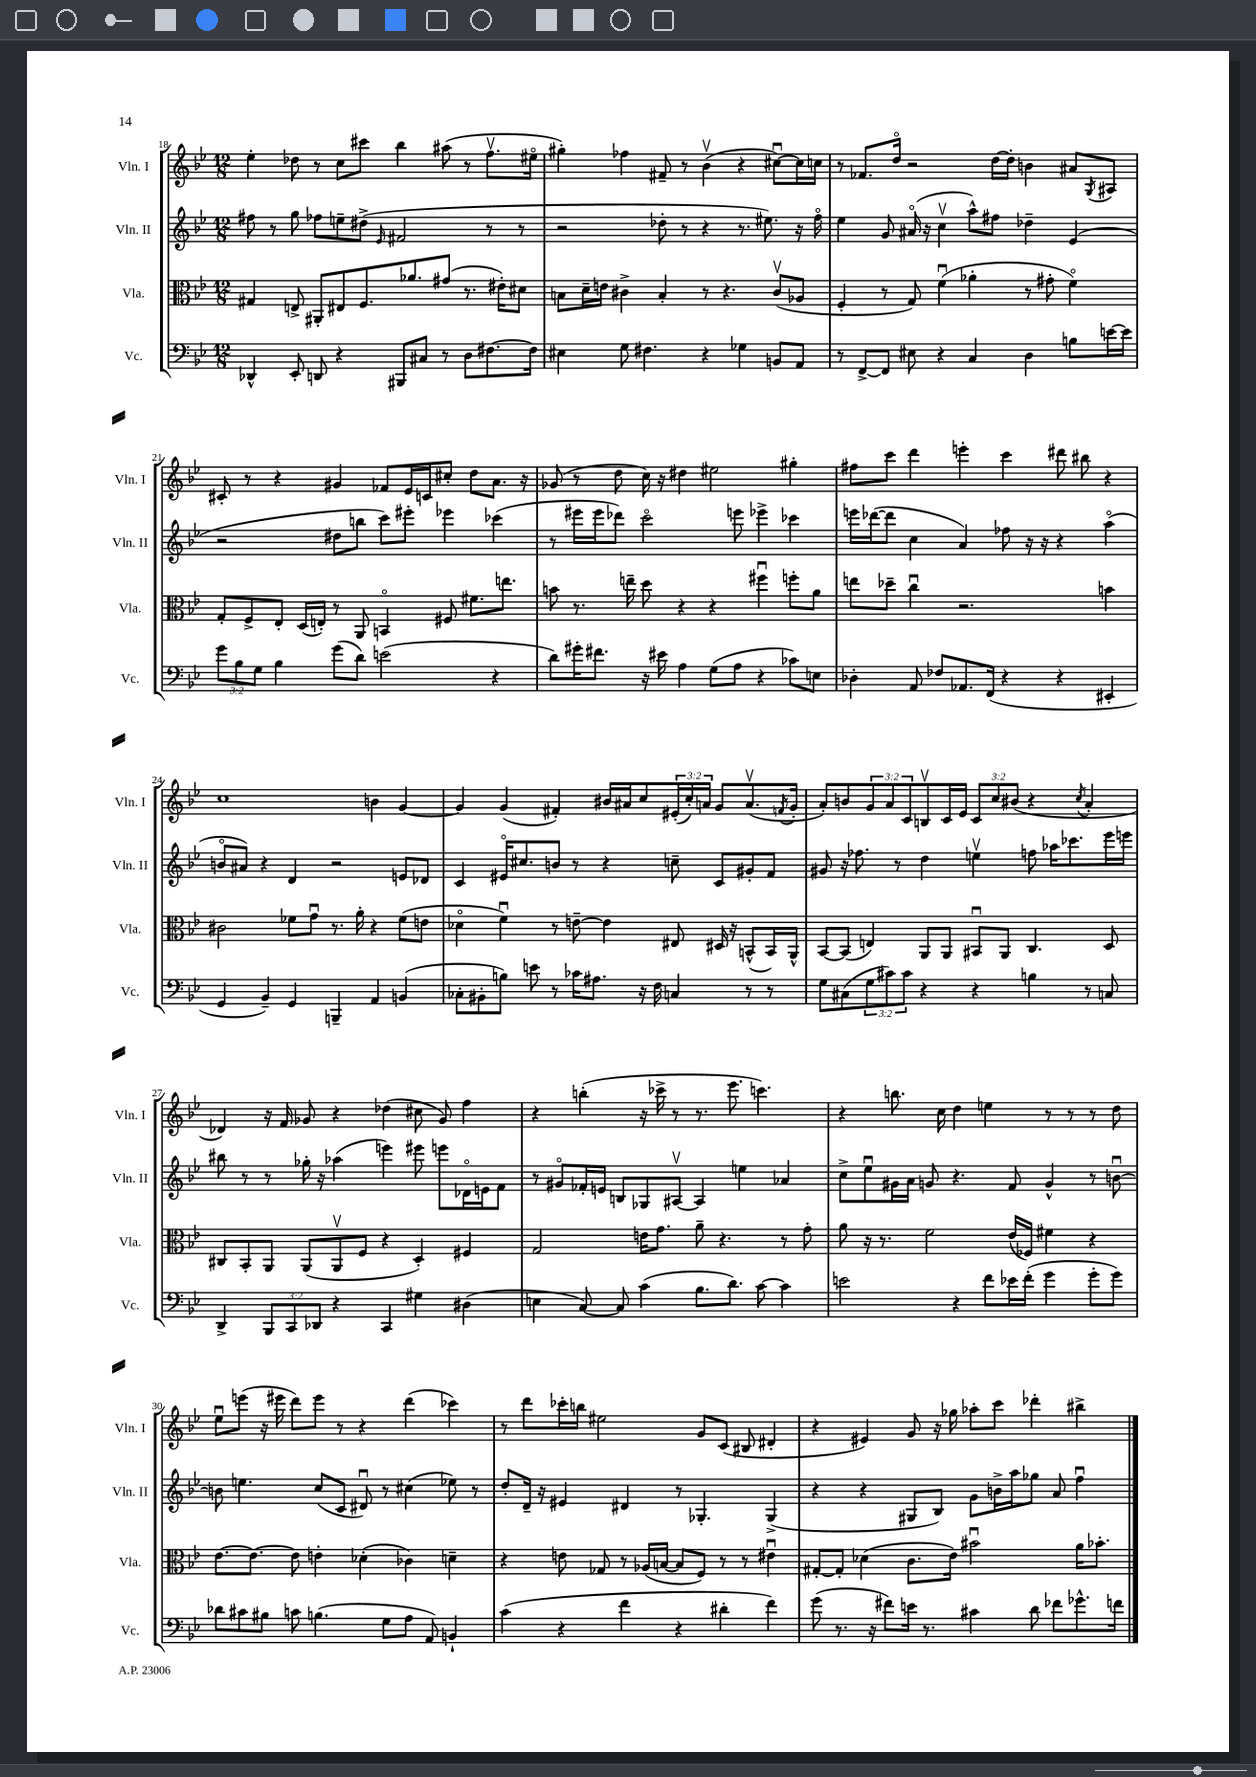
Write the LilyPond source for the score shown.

<<
\new StaffGroup <<
\new Staff = "s0" \with { instrumentName = "Vln. I" shortInstrumentName = "Vln. I" } {
    \clef treble \key bes \major \numericTimeSignature \time 12/8 \override Staff.TupletNumber.text = #tuplet-number::calc-fraction-text
    ees''4-. des''8 r8 c''8 cis'''8 bes''4 ais''8( r8 f''8.\upbow eis''16\flageolet |
    gis''4-.) fes''4 fis'8-- r8 bes'4\upbow( r4 cis''8~\downbow) cis''16 c''16 |
    r8 fes'8. d''16\flageolet r2 d''16~ d''16-. b'4 ais'8 \acciaccatura { g8 } ais8 |
    cis'8-. r8 r4 gis'4 fes'8 ees'16 c'16 cis''8-. d''8 a'8. r16 |
    ges'8( r8 d''8 c''16) r16 dis''4 eis''2 gis''4-. |
    fis''8 c'''8 d'''4 e'''4-. c'''4 dis'''8 bis''8 r4 |
    c''1 b'4 g'4~ |
    g'4 g'4( fis'4-.) bis'16 ais'16 c''8 \tuplet 3/2 { eis'16-.( c''16-.) a'16 } g'8 a'8.\upbow( \acciaccatura { f'8 } g'16-. |
    a'8-.) b'8 \tuplet 3/2 { g'8 a'8 c'8 } b8\upbow c'16 ees'16 \tuplet 3/2 { c'8 c''8 bis'8( } r4 \acciaccatura { c''8 } a'4-. |
    des'4) r16 f'16 ges'8 r4 des''4( cis''8 ges'8) f''4 |
    r4 b''4-.( r16 ces'''16-> r8 r8. ees'''8. c'''4.) |
    r4 b''8. c''16 d''4 e''4 r8 r8 r8 d''8 |
    ees''8\downbow e'''8( r16 eis'''16 d'''8) eis'''8 r8 r4 d'''4( ces'''4) |
    r8 d'''8 ces'''16-. b''16 eis''2 g'8 c'8( bis8 dis'4-. |
    r4 eis'4) g'8 r16 ges''16 aes''8-. c'''8 des'''4-. bis''4-> \bar "|." |
}
\new Staff = "s1" \with { instrumentName = "Vln. II" shortInstrumentName = "Vln. II" } {
    \clef treble \key bes \major \numericTimeSignature \time 12/8
    fis''8 r8 g''8 fes''8 e''8-- dis''8->( \grace { ees'16 } fis'2 r8 r8 |
    r2 des''8-. r8 r4 r8. eis''8.) r16 f''16\flageolet |
    ees''4 g'8 ais'16\flageolet( r16 c''4\upbow a''8-^) fis''8 des''4-- ees'4( |
    r2 dis''8 b''8 c'''8) eis'''8-. ees'''4 ces'''4( |
    r8 eis'''16 eis'''16 des'''8) c'''2\flageolet e'''8 ees'''4-> ces'''4 |
    e'''16 des'''16~( des'''8 c''4 a'4) fes''8 r16 r16 r4 a''4\flageolet( |
    b'8\flageolet ais'8) r4 d'4 r2 e'8 des'8 |
    c'4 eis'16\flageolet cis''8. b'8 r8 r4 c''8-- c'8 gis'8-. f'8 |
    gis'8 r16 fes''8. r8 d''4 e''4\upbow f''8 aes''16 ces'''8. ees'''16 e'''16 |
    bis''8 r8 r8 ges''16-. r16 aes''4( e'''4) eis'''8 e'''8 des'16\flageolet e'16 f'8 |
    r8 gis'8\flageolet fes'16-. e'16 b8 ges8 ais8~\upbow ais4 e''4 aes'4 |
    c''8-> ees''8\downbow gis'16 a'16 g'8 r4. f'8 g'4-^ r8 b'8~\downbow |
    b'8 e''4. c''8( c'8 dis'8\downbow) r8 cis''4( ees''8) r8 |
    d''8-. d'16-- r16 eis'4 dis'4 r8 ges4.-. ges4->( |
    r4 r4 gis8 bes8) g'8 b'16-> a''16 ges''8 a'8 f''4\downbow \bar "|." |
}
\new Staff = "s2" \with { instrumentName = "Vla." shortInstrumentName = "Vla." } {
    \clef alto \key bes \major \numericTimeSignature \time 12/8
    gis4 e8-> ais,8-. eis8 f8. aes'8. gis'8( r8. eis'16-.) dis'8 |
    b8 d'16-- e'16 cis'4-> b4-. r8 r4. cis'8\upbow( aes8 |
    f4-. r8 g8) f'4\downbow( aes'4-. r8 gis'8-. f'4\flageolet) |
    g8-. f8-> ees8-. d16( e16-.) r8 a,8 b,4\flageolet fis8 fis'8. e''8. |
    b'8 r8. e''16-- d''8 r4 r4 fis''4\downbow f''8-. a'8 |
    e''8 des''8-- c''4\downbow r2. b'4 |
    cis'2 fes'8 g'8\downbow r8. a'16-. r4 fes'8( e'8 |
    des'4\flageolet f'4\downbow) r8 e'8~-- e'4 eis8 dis16 r16 b,8-^( b,16) a,16-^ |
    bes,8~ bes,8( e4) a,8 a,8 bis,8\downbow a,8 c4. d8 |
    cis8 bes,8-. a,8 a,8( a,8\upbow f8 r4 d4-.) fis4 |
    g2 e'16 g'8. a'8-- r4. r8 g'8-. |
    a'8 r16 r8. f'2 ees'16( fes16) fis'4 r4 |
    ees'8.~ ees'8.~ ees'8 e'4-. des'4-.( ces'4) d'4-- |
    r4 e'8 ges8 r8 aes16( b16~ b8 f8) r8 r8 eis'4\downbow |
    gis8~-. gis8-. des'4( c'8. ees'16) bis'2\downbow a'16 bes'8.-. \bar "|." |
}
\new Staff = "s3" \with { instrumentName = "Vc." shortInstrumentName = "Vc." } {
    \clef bass \key bes \major \numericTimeSignature \time 12/8 \override Staff.TupletNumber.text = #tuplet-number::calc-fraction-text
    des,4-^ ees,8-. d,8 r4 bis,,8 cis8 r8 d8 fis8.~ fis16 |
    eis4 g8 fis4. r4 ges4 b,8 a,8 |
    r8 f,8~-> f,8 eis8 r4 c4 d4 b8 e'16~ e'16 |
    \tuplet 3/2 { g'8 bes8 g8 } bes4 g'8( d'8) e'2( r4 |
    d'8) gis'16-. fis'8. r16 eis'16 a4 g8( a8 r4 ces'8) e8 |
    des4-. a,8 fes8 aes,8. f,16( r4 r4 eis,4-. |
    g,4 bes,4--) g,4 b,,4-- a,4 b,4( |
    ces8-. bis,8-. b8) e'8 r8 ces'16 ais8. r16 f16 c4 r8 r8 |
    g8 cis8( \tuplet 3/2 { g8 cis'8) cis'8 } r4 r4 b4 r8 c8 |
    d,4-> \tuplet 3/2 { bes,,8 c,8 des,8 } r4 c,4 gis4 dis4( |
    e4 c8~) c8 c'4( bes8. d'8.) c'8~ c'4 |
    e'2 r4 f'8 ees'16 f'16-.( g'4 g'8-. g'8) |
    des'8 cis'8 bis8 c'8 b4.( g8 a8 a,8) b,4-! |
    c'4( r4 f'4 r4 dis'4-. f'4) |
    g'8( r8. r16 fis'8) e'16 r8. cis'4 d'8 fes'8 ges'8.-^ f'16 \bar "|." |
}
>>
>>
\layout { \context { \Score currentBarNumber = #18 } }
